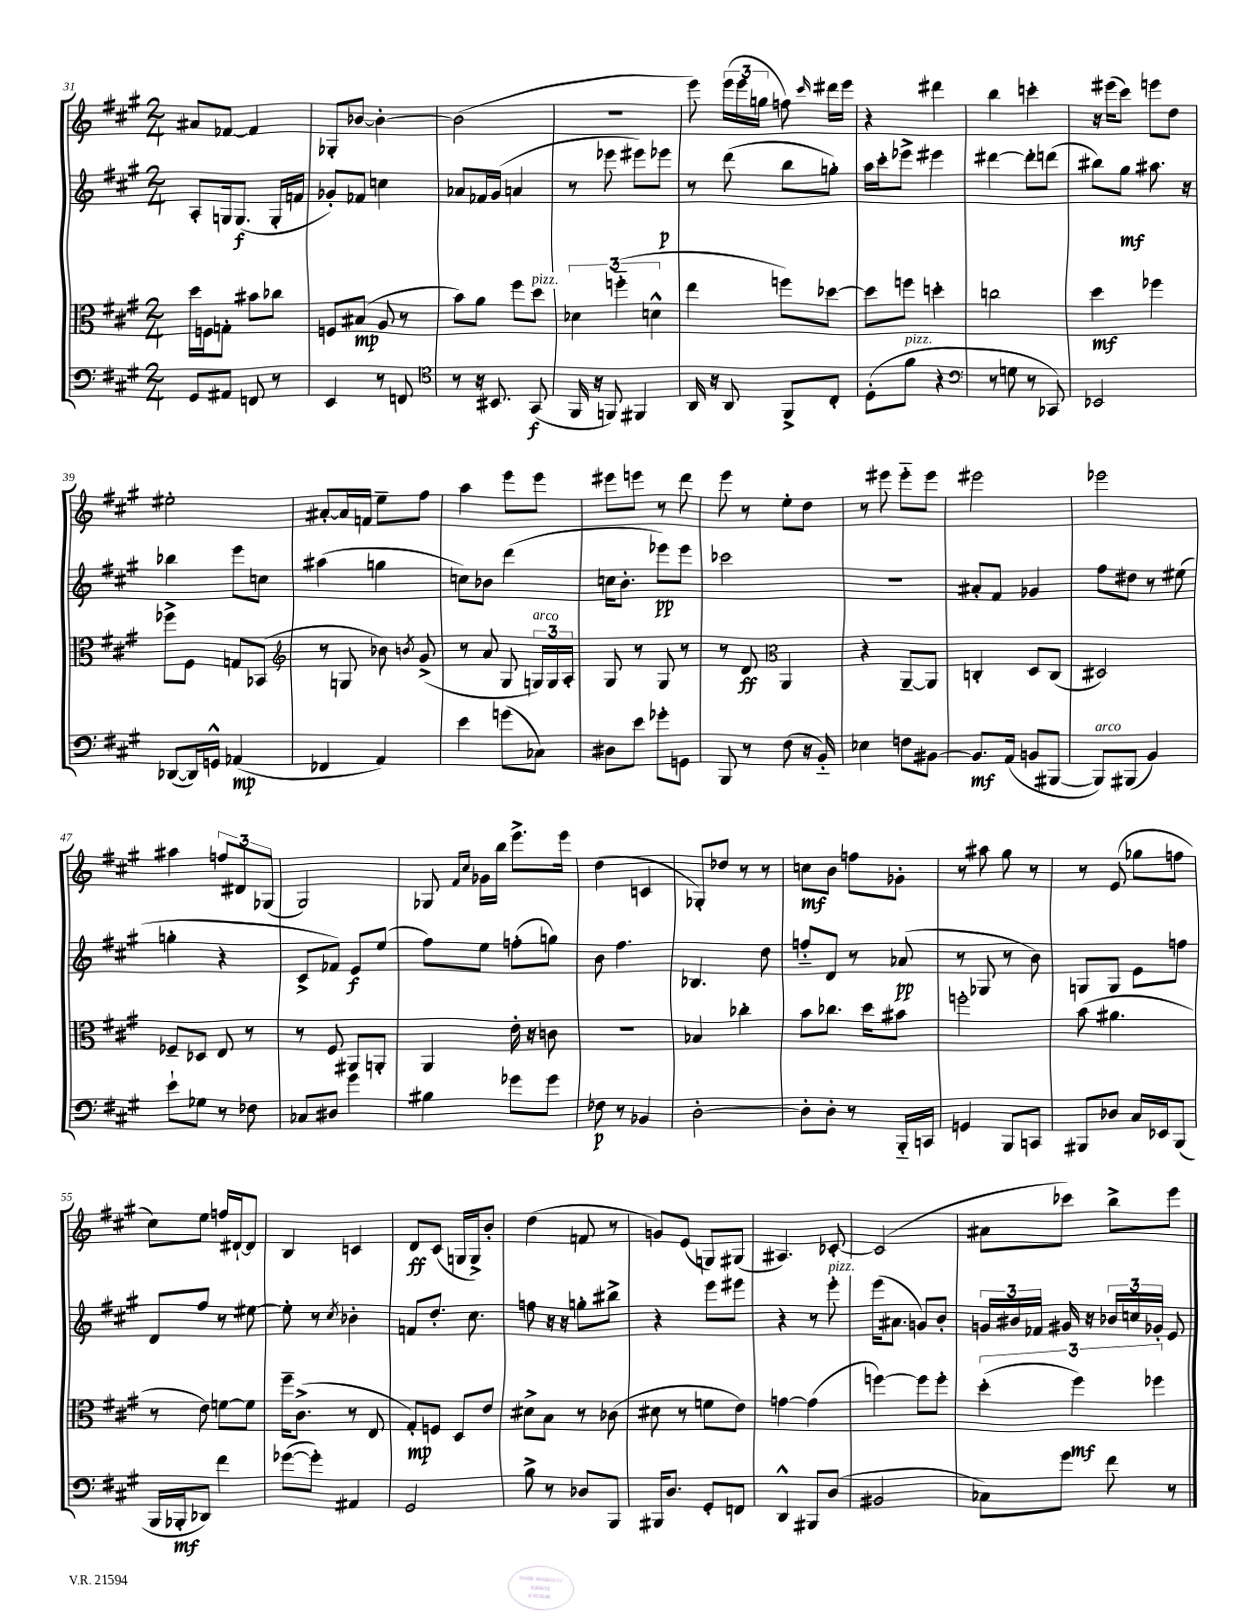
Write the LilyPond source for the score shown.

<<
\new StaffGroup <<
\new Staff = "s0" {
    \clef treble \key a \major \numericTimeSignature \time 2/4
    \autoBeamOff ais'8[ fes'8]~ fes'4 |
    ges8[-. bes'8]~ bes'4~-. |
    bes'2( |
    R2 |
    e'''8) \tuplet 3/2 { e'''16[( e'''16 g''16] } f''8) \grace { cis'''16 } dis'''16[ e'''16] |
    r4 dis'''4 |
    b''4 c'''4-. |
    r16 eis'''16[( cis'''8]) e'''8[ d''8] |
    eis''2-. |
    ais'8[~-. ais'16 f'16] e''8[-- fis''8] |
    a''4 e'''8[ e'''8] |
    eis'''8[ e'''8] r8 d'''8 |
    e'''8 r8 e''8[-. d''8] |
    r8 eis'''8 eis'''8[-_ eis'''8] |
    eis'''2 |
    ees'''2 |
    ais''4 \tuplet 3/2 { f''8[ dis'8 ges8]( } |
    gis2) |
    ges8 \grace { fis'16[ cis''16] } ges'16[ b''16] e'''8.[-> e'''16] |
    d''4( c'4 |
    ges8[-.) des''8] r8 r8 |
    c''8[\mf b'8] f''8[ ges'8]-. |
    r8 ais''8 gis''8 r8 |
    r8 e'8( ges''8[ f''8] |
    cis''8[) e''8] f''16[ dis'16~-! dis'8] |
    b4 c'4 |
    d'8[\ff cis'8]( g16[ g16->) b'8]-. |
    d''4( f'8 r8 |
    g'8[) e'8]( g8[) gis8]( |
    ais4.) ces'8~-. |
    ces'2( |
    ais'8[ ces'''8]) b''8[-> e'''8] \bar "|." |
}
\new Staff = "s1" {
    \clef treble \key a \major \numericTimeSignature \time 2/4
    \autoBeamOff a8[-. g16 g8.]\f( g16[-. f'16] |
    ges'8[-.) fes'8] c''4 |
    aes'8[ fes'16 gis'16]( a'4 |
    r8 ees'''8 eis'''8[) ees'''8]\p |
    r8 d'''8( b''8[ g''8]-.) |
    a''16[ cis'''16-. ees'''8]-> eis'''4 |
    dis'''4~ dis'''8[-. d'''8]( |
    bis''8[) gis''8]\mf ais''8. r16 |
    bes''4 e'''8[ c''8] |
    ais''4( g''4 |
    c''8[) bes'8] d'''4( |
    c''16[ b'8.]-. ees'''8[\pp) ees'''8] |
    ces'''2 |
    R2 |
    ais'8[-. fis'8] ges'4 |
    fis''8[ dis''8] r8 eis''8( |
    g''4-. r4 |
    cis'8[-> fes'8]) e'8[\f e''8]( |
    fis''8[) e''8] f''8[-.( g''8]) |
    b'8 fis''4. |
    bes4. d''8 |
    f''8[-_ d'8] r8 aes'8\pp( |
    r8 ges8 r8 b'8) |
    g8[ g8] e'8[ f''8] |
    d'8[ fis''8] r8 eis''8~ |
    eis''8-. r8 \acciaccatura { cis''8 } bes'4-. |
    f'8[ d''8.]-. cis''8. |
    f''8 r16 r16 g''8[-. bis''8]-> |
    r4 e'''8[ eis'''8] |
    r4 r8 e'''8-.^\markup { \italic "pizz." } |
    e'''16[( ais'8.] g'8[) b'8]-. |
    \tuplet 3/2 { g'16[ bis'16 fes'16] } gis'16 r16 \tuplet 3/2 { bes'16[ c''16 ges'16]-. } e'8 \bar "|." |
}
\new Staff = "s2" {
    \clef alto \key a \major \numericTimeSignature \time 2/4
    \autoBeamOff d''16[ f16 g8]-. bis'8[ ces''8] |
    f8[ bis8]\mp( a8 r8 |
    b'8[) a'8] fis''8[ d''8]^\markup { \italic "pizz." } |
    \tuplet 3/2 { des'4 f''4-_( d'4-^ } |
    e''4 f''8[) des''8]~ |
    des''8[ f''8] d''4-. |
    c''2 |
    d''4\mf fes''4 |
    fes''8[-> fis8] g8[ bes,8]( |
    \clef treble r8 g8 bes'8) \acciaccatura { b'8 } gis'8->( |
    r8 a'8 gis8 \tuplet 3/2 { g16[^\markup { \italic "arco" }) g16 a16]-. } |
    gis8 r8 gis8 r8 |
    r8 d'8\ff \clef alto a,4 |
    r4 a,8[~-- a,8] |
    c4-. d8[ c8]( |
    dis2) |
    fes8[-- des8] e8 r8 |
    r8 fis8 ais,8[ a,8]-. |
    a,4 e'16-. r16 c'8 |
    r2 |
    bes4 ces''4-. |
    b'8[ ces''8.] d''16[ bis'8] |
    f''2-. |
    b'8( ais'4. |
    r8 e'8) f'8[~ f'8] |
    fis''16[-- cis'8.]->( r8 e8 |
    gis8[-.\mp) f8] d8[ e'8] |
    dis'8[-> b8] r8 ces'8( |
    dis'8 r8 f'8[ e'8]) |
    g'4~ g'4( |
    f''4~) f''8[ f''8]-. |
    \tuplet 3/2 { d''4-.( fis''4\mf) fes''4 } \bar "|." |
}
\new Staff = "s3" {
    \clef bass \key a \major \numericTimeSignature \time 2/4
    \autoBeamOff gis,8[ ais,8] f,8 r8 |
    e,4 r8 f,8 |
    \clef tenor r8 r16 bis,8. gis,8\f( |
    fis,16 r16 f,8) fis,4 |
    a,16 r16 a,8 fis,8[-> cis8]-. |
    d8[-.( fis'8]^\markup { \italic "pizz." } r4 |
    \clef bass r8 g8 r8 ces,8) |
    ees,2 |
    des,8[~( des,16) g,16]-^ aes,4\mp( |
    fes,4 a,4) |
    e'4 g'8[( ces8]) |
    dis8[ e'8] ges'8[-. g,8] |
    b,,8 r8 fis8( r16 b,16-_) |
    ees4 f8[ bis,8]~ |
    bis,8.[\mf a,16]( b,8[ bis,,8]~ |
    bis,,8[^\markup { \italic "arco" }) bis,,8]( b,4) |
    e'8[-! ges8] r8 fes8 |
    ces8[ dis8] gis'4 |
    bis4 ges'8[ ges'8] |
    fes8\p r8 bes,4 |
    d2~-. |
    d8[-. d8]-. r8 b,,16[-_ c,16] |
    g,4 b,,8[ c,8] |
    bis,,8[ des8] cis16[ ees,16 bis,,8]( |
    b,,16[ bes,,16-.\mf des,8]) fis'4 |
    ges'8[~( ges'8]-.) ais,4 |
    gis,2 |
    b8-> r8 des8[ b,,8] |
    bis,,16[ d8.] gis,8[-. f,8] |
    d,4-^ bis,,8[ d8]( |
    bis,2 |
    ces8[) gis'8] fis'8 r8 \bar "|." |
}
>>
>>
\layout { \context { \Score currentBarNumber = #31 } }
